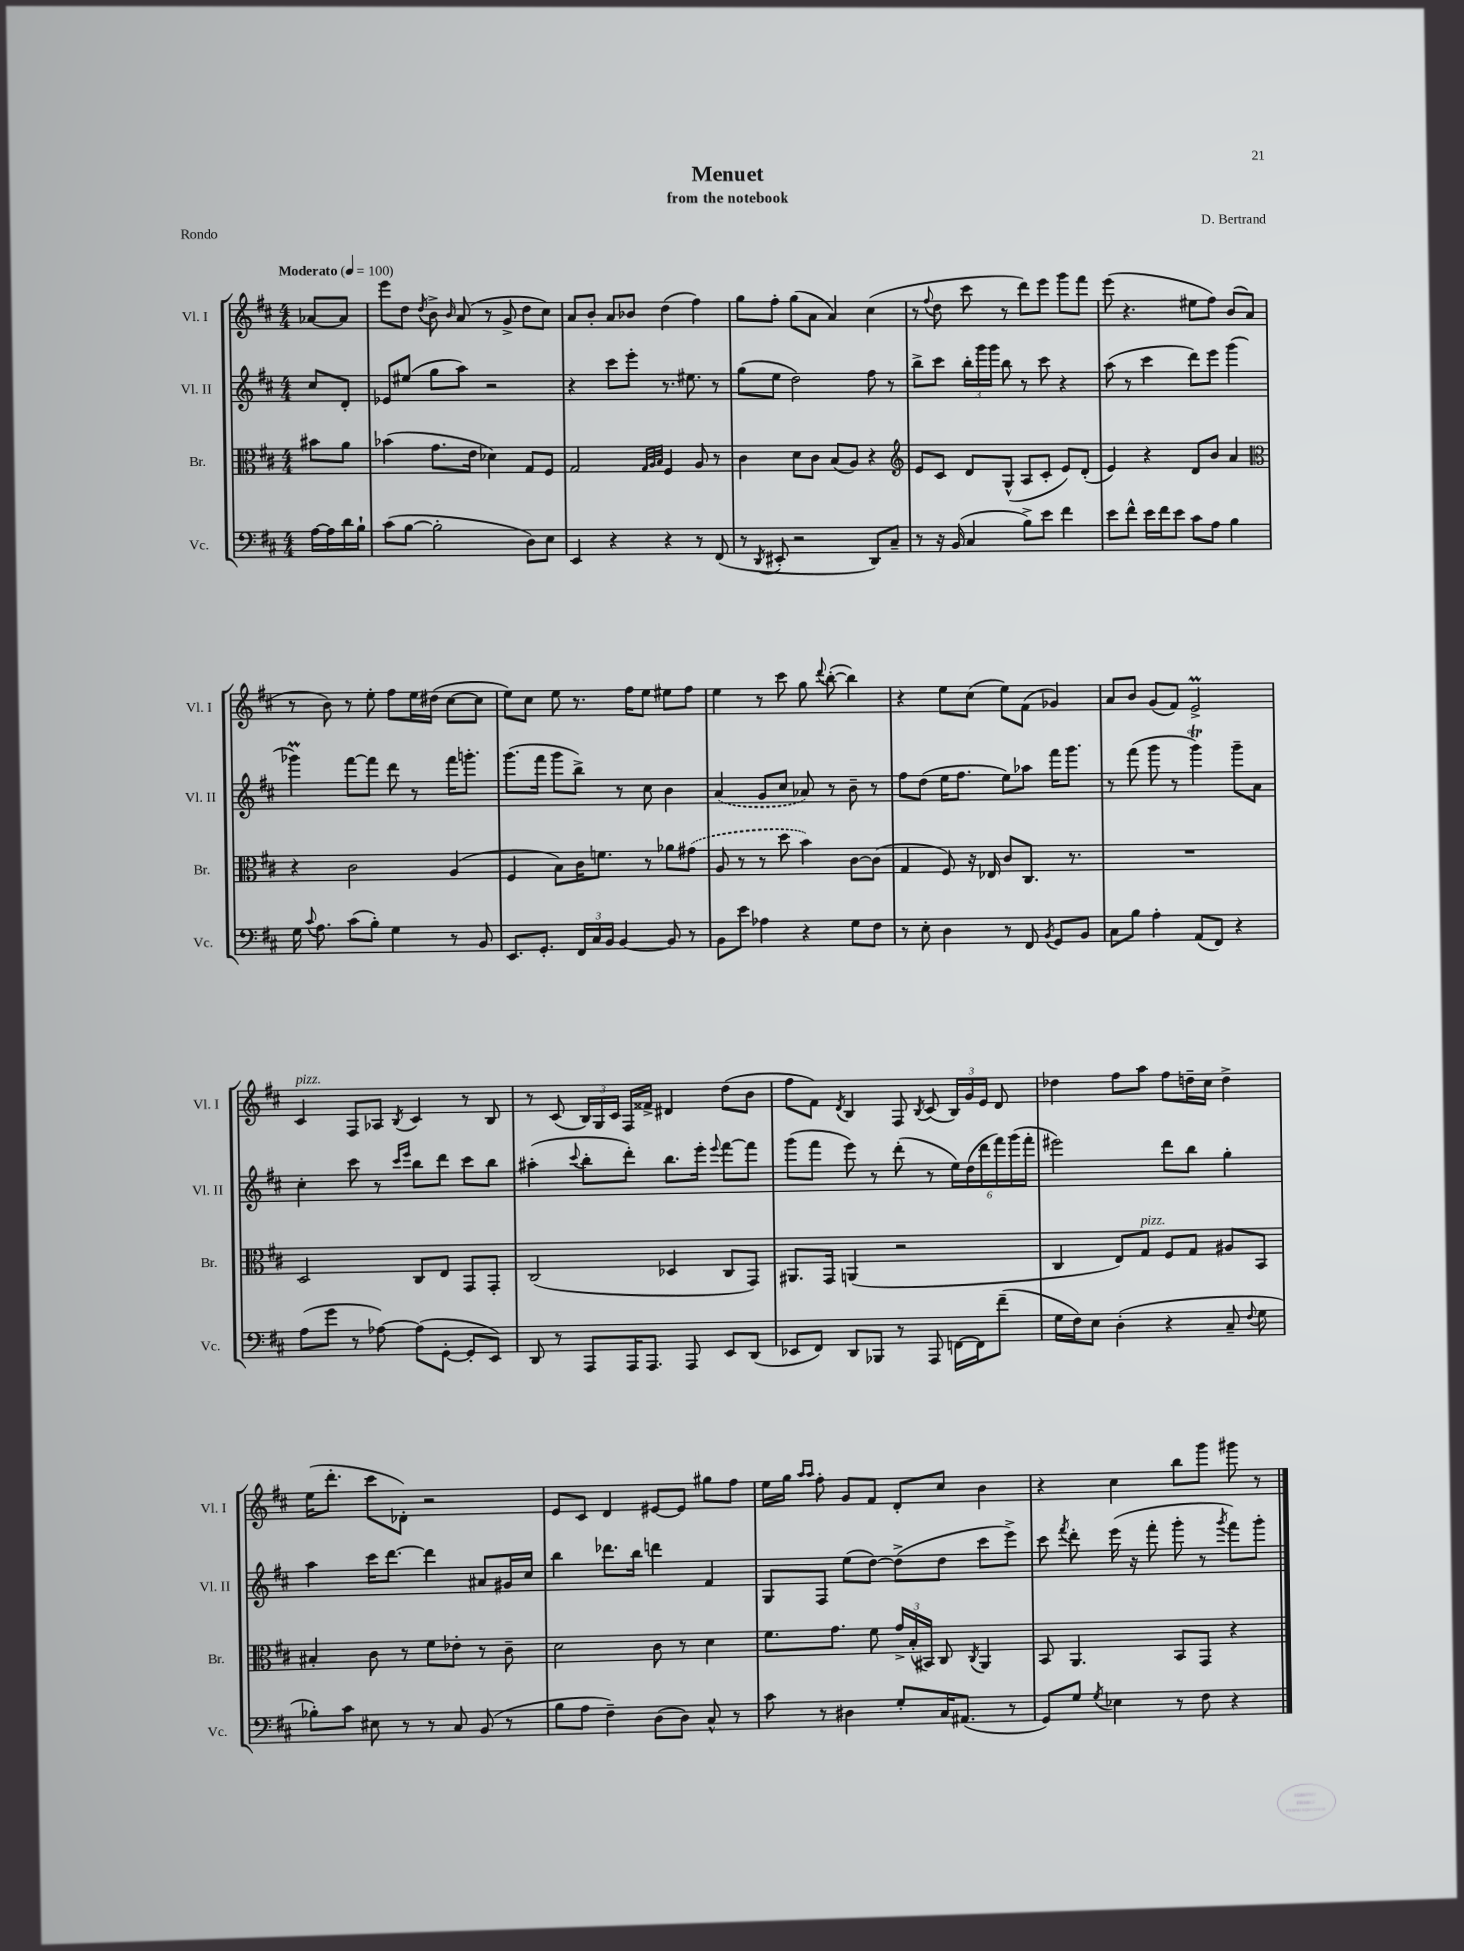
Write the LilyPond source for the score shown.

\header { title = "Menuet" composer = "D. Bertrand" subtitle = "from the notebook" piece = "Rondo" }
<<
\new StaffGroup <<
\new Staff = "s0" \with { instrumentName = "Vl. I" shortInstrumentName = "Vl. I" } {
    \clef treble \key d \major \numericTimeSignature \time 4/4 \partial 4 \tempo "Moderato" 4 = 100
    \autoBeamOff aes'8[~ aes'8] |
    e'''8[ d''8] \acciaccatura { d''8 } b'8-> \grace { b'16 } a'8( r8 g'8-> d''8[ cis''8]) |
    a'8[ b'8]-. a'8[ bes'8] d''4( fis''4) |
    g''8[ fis''8]-. g''8[( a'8] a'4) cis''4( |
    r8 \appoggiatura { fis''8 } d''8 cis'''8 r8 d'''8[) e'''8] g'''8[ fis'''8] |
    e'''8( r4. eis''8[ fis''8]) b'8[( a'8] |
    r8 b'8) r8 e''8-. fis''8[ e''16 dis''16]( cis''8[~ cis''8] |
    e''8[) cis''8] e''8 r8. fis''16[ e''8] eis''8[ fis''8] |
    e''4 r8 cis'''8 g''8 \appoggiatura { d'''8 } b''8~-.( b''4) |
    r4 e''8[ cis''8]( e''8[) fis'8]( ges'4) |
    a'8[ b'8] g'8[( fis'8]) e'2->\prall |
    cis'4^\markup { \italic "pizz." } fis8[ aes8] \acciaccatura { b8 } cis'4 r8 b8 |
    r8 cis'8( \tuplet 3/2 { b16[) g16 cis'16] } fis16[ fisis'16]-> dis'4 d''8[( b'8] |
    fis''8[ fis'8]) \acciaccatura { d'8 } b4 fis8 \acciaccatura { b8 } cis'8( \tuplet 3/2 { b16[) g'16 e'16] } d'8 |
    des''4 fis''8[ a''8] fis''8[ d''16-- cis''16] d''4-> |
    e''16[( d'''8.]-. cis'''8[ des'8]-.) r2 |
    e'8[ cis'8] d'4 eis'8[~ eis'8] gis''8[ fis''8] |
    e''16[ g''16] \grace { a''16[ a''16] } fis''8-. g'8[ fis'8] d'8[-. cis''8] b'4 |
    r4 cis''4 b''8[ g'''8] gis'''8 r8 \bar "|." |
}
\new Staff = "s1" \with { instrumentName = "Vl. II" shortInstrumentName = "Vl. II" } {
    \clef treble \key d \major \numericTimeSignature \time 4/4 \partial 4
    \autoBeamOff cis''8[ d'8]-. |
    ees'8[ eis''8]( g''8[ a''8]) r2 |
    r4 cis'''8[ e'''8]-. r8. eis''8. r8 |
    g''8[( e''8] d''2) fis''8 r8 |
    b''8[-> cis'''8] \tuplet 3/2 { b''16[-. g'''16 g'''16] } b''8 r8 cis'''8 r4 |
    a''8( r8 cis'''4 d'''8[) e'''8] g'''4( |
    ges'''4\prall) fis'''8[~ fis'''8] d'''8 r8 fis'''16[ g'''8.]-. |
    g'''8.[( fis'''16] g'''8[ b''8]->) r8 cis''8 b'4 |
    \once \slurDashed a'4( g'8[ cis''8] aes'8) r8 b'8-- r8 |
    fis''8[ d''8]( e''16[ fis''8.] e''8[) aes''8] fis'''16[ g'''8.] |
    r8 fis'''8( g'''8 r8 g'''4\trill) g'''8[-- a'8] |
    cis''4-. cis'''8 r8 \grace { cis'''16[ e'''16] } b''8[ d'''8] cis'''8[ b''8] |
    ais''4-.( \appoggiatura { cis'''8 } b''8[-. d'''8]-.) b''8.[ e'''16]-. \appoggiatura { e'''8 } fis'''8[~ fis'''8] |
    g'''8[( fis'''8] e'''8) r8 d'''8-.( r8 \tuplet 6/4 { e''16[) d''16( d'''16 fis'''16) g'''16( fis'''16]-. } |
    eis'''2) d'''8[ b''8] g''4-. |
    a''4 cis'''16[ d'''8.]~ d'''4 ais'8[ gis'16 cis''16] |
    b''4 des'''8.[ b''16] d'''4 fis'4 |
    g8[ fis8] e''8[( d''8]~) d''8[->( d''8] cis'''8[ e'''8]->) |
    cis'''8 \acciaccatura { fis'''8 } d'''8-. e'''16( r16 fis'''8-. g'''8-. r8 \acciaccatura { g'''8 } fis'''8[) g'''8]-. \bar "|." |
}
\new Staff = "s2" \with { instrumentName = "Br." shortInstrumentName = "Br." } {
    \clef alto \key d \major \numericTimeSignature \time 4/4 \partial 4
    \autoBeamOff bis'8[ a'8] |
    bes'4( g'8.[ e'16] des'4) g8[ fis8] |
    g2 \grace { g32[ a32 b32] } fis4 a8 r8 |
    cis'4 d'8[ cis'8] b8[( a8]) r4 |
    \clef treble e'8[ cis'8] d'8[ g8]-^( a8[ cis'8]-. e'8[) d'8]-.( |
    e'4) r4 d'8[ b'8] a'4 |
    \clef alto r4 cis'2 a4( |
    fis4 b8[) cis'16 f'8.] r8 aes'8[ \once \slurDashed gis'8]( |
    a8 r8 r8 d''8 b'4) cis'8[~ cis'8]( |
    g4 fis8) r16 ees16 cis'8[ cis8.] r8. |
    R1 |
    d2 cis8[ e8] g,8[ g,8]-. |
    cis2( des4 cis8[ g,8]) |
    ais,8.[ g,16] a,4( r2 |
    cis4 e8[) g8]^\markup { \italic "pizz." } fis8[ g8] ais8[ b,8] |
    bis4-. cis'8 r8 fis'8[ ees'8]-. r8 cis'8-- |
    d'2 cis'8 r8 d'4 |
    fis'8.[ g'8.] fis'8 \tuplet 3/2 { g'16[-> b16-.( bis,16]) } cis8 \acciaccatura { cis8 } a,4 |
    b,8 a,4. b,8[ g,8] r4 \bar "|." |
}
\new Staff = "s3" \with { instrumentName = "Vc." shortInstrumentName = "Vc." } {
    \clef bass \key d \major \numericTimeSignature \time 4/4 \partial 4
    \autoBeamOff a16[~ a16 d'16 b16]-! |
    cis'8[( b8]~ b2-. d8[) e8] |
    e,4 r4 r4 r8 fis,8( |
    r8 \acciaccatura { d,8 } eis,8-. r2 d,8[) cis8]-- |
    r8 r16 b,16( cis4 b8[->) e'8] fis'4 |
    e'8[ fis'8]-^ e'16[ fis'16 e'8] cis'8[ a8] b4 |
    g16 \appoggiatura { cis'8 } a8. cis'8[( b8]-.) g4 r8 b,8 |
    e,8.[ g,8.]-. \tuplet 3/2 { fis,16[ cis16 b,16] } b,4~ b,8 r8 |
    b,8[ e'8] aes4 r4 g8[ fis8] |
    r8 e8-. d4 r8 fis,8 \acciaccatura { b,8 } g,8[ b,8] |
    cis8[ b8] a4-. a,8[( fis,8]) r4 |
    a8[( g'8] r8 aes8~) aes8[( g,8]~-. g,8[-. e,8]) |
    d,8 r8 a,,8[ a,,16 a,,8.] a,,8 e,8[ d,8]( |
    ees,8[ fis,8]) d,8[ bes,,8] r8 a,,8 f,16[~ f,16 fis'8]--( |
    g16[ fis16) e8] d4-.( r4 cis8-- \appoggiatura { fis8 } g8 |
    bes8[-.) cis'8] eis8 r8 r8 cis8 b,8( r8 |
    b8[ a8] fis4--) d8[( d8]) cis8-^ r8 |
    cis'8 r8 dis4 g8[-. cis16 ais,8.]( r8 |
    g,8[) g8] \acciaccatura { g8 } ees4 r8 fis8 r4 \bar "|." |
}
>>
>>
\layout { \context { \Score \remove "Bar_number_engraver" } }
